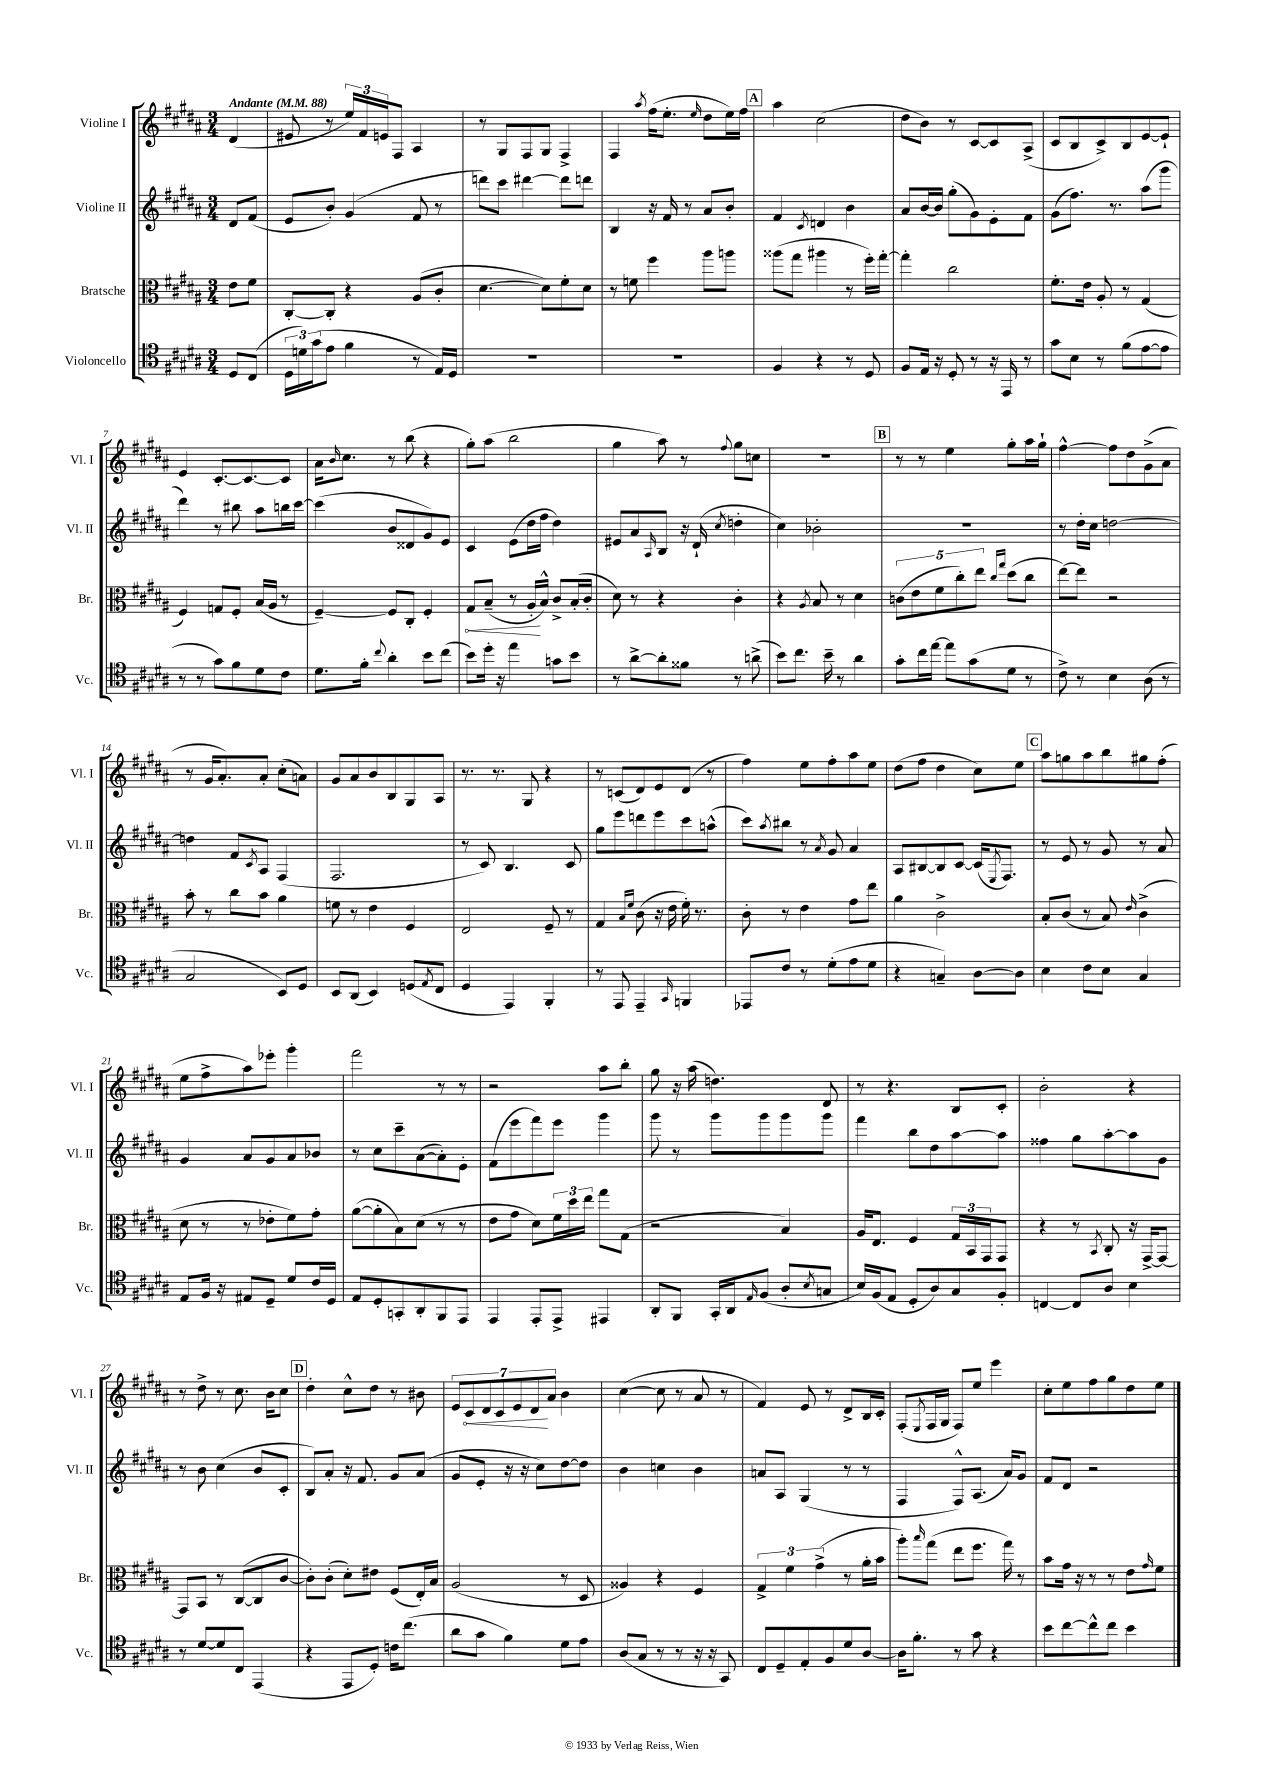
<<
\new StaffGroup <<
\new Staff = "s0" \with { instrumentName = "Violine I" shortInstrumentName = "Vl. I" } {
    \clef treble \key b \major \numericTimeSignature \time 3/4 \partial 4 \tempo "Andante" 4 = 88
    dis'4( |
    eis'8 r8 \tuplet 3/2 { e''16) fis'16 e'16 } fis8 ais4 |
    r8 gis8 fis8 gis8 fis4-> |
    fis4 \acciaccatura { ais''8 } fis''16( e''8.-. \grace { e''16 } dis''8 e''16) fis''16 |
    \mark \markup { \box "A" } ais''4 cis''2( |
    dis''8 b'8) r8 cis'8~ cis'8 ais8->( |
    cis'8 b8 cis'8->) b8 e'8~ e'8-! |
    e'4 cis'8.~-. cis'8.~ cis'8 |
    ais'16 \grace { b'16 } cis''8. r8 b''8( r4 |
    gis''8-.) ais''8( b''2 |
    gis''4 ais''8) r8 \appoggiatura { fis''8 } gis''8 c''8 |
    R2. |
    \mark \markup { \box "B" } r8 r8 e''4 gis''8-. ais''16 gis''16-! |
    fis''4~-^ fis''8 dis''8 gis'8->( ais'8 |
    r8 gis'16 ais'8.-.) ais'8-. cis''8-.( a'8) |
    gis'8 ais'8 b'8 b8 gis8 ais8 |
    r8. r8. gis8 r4 |
    r8 c'8( dis'8) e'8 dis'8( r8 |
    fis''4) e''8 fis''8-. ais''8 e''8 |
    dis''8( fis''8 dis''4 cis''8) e''8 |
    \mark \markup { \box "C" } ais''8 g''8 ais''8 b''8 gis''8 fis''8-.( |
    e''8 fis''8-> ais''8) ees'''8-. gis'''4-. |
    fis'''2 r8 r8 |
    r2 ais''8 b''8-. |
    gis''8 r16 ais''16( d''4.) dis'8 |
    r8 r4. b8 cis'8-. |
    b'2-. r4 |
    r8 dis''8-> r8 cis''8. b'16 cis''8 |
    \mark \markup { \box "D" } dis''4-. cis''8-^ dis''8 r8 bis'8 |
    \tuplet 7/4 { e'8 \once \override Hairpin.circled-tip = ##t cis'8\< dis'8 cis'8 e'8 dis'8\! ais'8 } b'4 |
    cis''4~( cis''8 r8 ais'8 r8 |
    fis'4) e'8 r8 dis'8-> b16 cis'16-. |
    fis8-.( \acciaccatura { e8 } fis16 gis16 fis8) e''8 e'''4 |
    cis''8-. e''8 fis''8 gis''8 dis''8 e''8 \bar "|." |
}
\new Staff = "s1" \with { instrumentName = "Violine II" shortInstrumentName = "Vl. II" } {
    \clef treble \key b \major \numericTimeSignature \time 3/4 \partial 4
    dis'8 fis'8( |
    e'8 b'8-.) gis'4( fis'8 r8 |
    d'''8) cis'''8 dis'''4~ dis'''8 d'''8 |
    b4 r16 fis'16 r8 ais'8 b'8-. |
    \mark \markup { \box "A" } fis'4 \acciaccatura { cis'8 } d'4 b'4 |
    ais'8 b'16~ b'16 gis''8-.( gis'8) e'8-. fis'8 |
    gis'8( fis''8.) r8. ais''8( gis'''8 |
    dis'''4) r8 bis''8 ais''8 b''16 cis'''16~ |
    cis'''4( b'8 disis'8 gis'8) e'8 |
    cis'4 e'8( dis''16 fis''16 dis''4) |
    eis'8 ais'8 \grace { ais16 } b8 r16 dis'16-!( \acciaccatura { cis''8 } d''4-. |
    cis''4) bes'2-. |
    \mark \markup { \box "B" } R2. |
    r8 dis''16-. cis''16 d''2~ |
    d''4 fis'8 \acciaccatura { cis'8 } ais8 fis4( |
    fis2. |
    r8 cis'8) b4. cis'8 |
    gis''8 e'''8 d'''8 e'''8 cis'''8 a''8-^( |
    cis'''8) \acciaccatura { ais''8 } bis''8 r8 \acciaccatura { ais'8 } gis'8 ais'4 |
    ais8 bis8~ bis8 cis'8~ cis'16( \acciaccatura { e8 } fis8.) |
    \mark \markup { \box "C" } r8 e'8 r8 gis'8 r8 ais'8 |
    gis'4 ais'8 gis'8 ais'8 bes'8 |
    r8 cis''8 cis'''8-- ais'8~( ais'8-.) e'8-. |
    fis'8( e'''8 fis'''8) e'''8 gis'''4 |
    gis'''8 r8 gis'''8 gis'''8 gis'''8 gis'''8 |
    fis'''4 b''8 dis''8 ais''8~ ais''8 |
    fisis''4 gis''8 ais''8~-. ais''8 gis'8 |
    r8 b'8 cis''4( b'8 cis'8-. |
    \mark \markup { \box "D" } b8) ais'8-. r16 fis'8. gis'8 ais'8( |
    gis'8 e'8-. r16 r16 cis''8) dis''8~ dis''8 |
    b'4 c''4 b'4 |
    a'8 ais8 gis4( r8 r8 |
    fis4 fis8-^) ais8.( ais'16) gis'8 |
    fis'8 dis'8 r2 \bar "|." |
}
\new Staff = "s2" \with { instrumentName = "Bratsche" shortInstrumentName = "Br." } {
    \clef alto \key b \major \numericTimeSignature \time 3/4 \partial 4
    e'8 fis'8 |
    cis8~-. cis8-. r4 ais8( cis'8-. |
    dis'4.~ dis'8) fis'8-. dis'8 |
    r8 f'8 fis''4 ais''8 a''8 |
    \mark \markup { \box "A" } aisis''8( gis''8 ais''4 r8 fis''16-.) gis''16~-. |
    gis''4-. cis''2 |
    fis'8.-. e'16 ais8-. r8 gis4( |
    fis4) g8 fis8-. b16( ais16 r8 |
    fis4~--) fis8 cis8-. fis4-. |
    \once \override Hairpin.circled-tip = ##t gis8\< b8--( r8 ais16-.\! b16-^) cis'8-> b16-.( cis'16-. |
    dis'8) r8 r4 cis'4-. |
    r4 \acciaccatura { ais8 } b8 r8 dis'4 |
    \mark \markup { \box "B" } \tuplet 5/4 { c'8( e'8 fis'8 cis''8-.) e''8 } \grace { cis''16 gis''16 } dis''8( cis''8 |
    e''8~) e''8 r2 |
    b'8-. r8 cis''8 b'8 ais'4 |
    f'8 r8 e'4 fis4 |
    e2 fis8-- r8 |
    gis4 \grace { b16 fis'16 } cis'8( r16 e'16 fis'16-.) r8. |
    cis'8-. r8 e'4 gis'8 e''8 |
    ais'4 cis'2-> |
    \mark \markup { \box "C" } b8-. cis'8( r8 b8) \grace { e'16 } cis'4->( |
    dis'8 r8 r8 ees'8-. fis'8) gis'8-. |
    ais'8~( ais'8-. b8) dis'8( r8 r8 |
    e'8 gis'8 dis'8) \tuplet 3/2 { fis'16 dis''16 e''16 } gis''8 gis8( |
    r2 b4) |
    ais16 e8. fis4 \tuplet 3/2 { gis16 b,16 gis,16 } gis,8 |
    r4 r8 \acciaccatura { b,8 } cis8-. r16 gis,16~-> gis,8~ |
    gis,8 b,8 r8 cis8~( cis8 cis'8~ |
    \mark \markup { \box "D" } cis'8-.) cis'8-.( dis'8-.) eis'8 fis8( e16-.) b16 |
    ais2( r8 dis8 |
    aisis4) r4 fis4 |
    \tuplet 3/2 { gis4-> fis'4 gis'4->( } r8 ais'16-. b'16 |
    ais''8-.) \grace { b''16 } gis''8( e''8 fis''8. gis''16) r8 |
    b'8 gis'16 r16 r8 r8 e'8 \grace { gis'16 } fis'8 \bar "|." |
}
\new Staff = "s3" \with { instrumentName = "Violoncello" shortInstrumentName = "Vc." } {
    \clef tenor \key b \major \numericTimeSignature \time 3/4 \partial 4
    dis8 cis8( |
    \tuplet 3/2 { dis16 d'16) gis'16( } e'8 fis'4 r8 e16) dis16 |
    R2. |
    R2. |
    \mark \markup { \box "A" } fis4 r4 r8 dis8 |
    fis8 e16 r16 dis8-. r8 r16 e,16 r8 |
    gis'8 b8 r8 fis'8( e'8~ e'8 |
    r8 r8 gis'8) fis'8 dis'8 cis'8 |
    dis'8. fis'16-. \appoggiatura { cis''8 } ais'4-. b'8 cis''8( |
    b'8) dis''16-. r16 e''4 g'8 b'8 |
    r8 ais'8~-> ais'8-. fisis'8 r8 a'8->( |
    b'8) cis''8. b'16-- r8 ais'4 |
    \mark \markup { \box "B" } gis'8-. cis''16 e''16~ e''8 gis'8( dis'8 r8 |
    cis'8->) r8 b4 ais8( r8 |
    gis2 b,8) dis8 |
    b,8 ais,8( b,4) d8( \acciaccatura { e8 } cis8 |
    dis4 e,4) fis,4-. |
    r8 e,8 e,4-- \grace { gis,16 } f,4 |
    ees,8 cis'8 r8 dis'8-.( e'8 dis'8 |
    r4 g4--) ais8~ ais8 |
    \mark \markup { \box "C" } b4 cis'8 b8 gis4 |
    e8 fis16 r16 eis8 dis8-- dis'8 cis'16 dis16 |
    e8 dis8-. g,8-. ais,8-. fis,8 e,8 |
    e,4 e,8-. e,8-> eis,4 |
    ais,8-. fis,8 gis,16-. ais,16 \grace { e16 } fis8( ais8-. \acciaccatura { b8 } g8 |
    b16) fis16( e8 dis8-. ais8) gis8 fis8-. |
    c4~ c8 ais8 b4 |
    r8 dis'8~ dis'8 cis8 e,4( |
    \mark \markup { \box "D" } r4 e,8 dis8-.) c'16 cis''8.( |
    ais'8 gis'8 fis'4) dis'8 e'8 |
    ais8( gis8 r8 r8 r16 r16 gis,8) |
    cis8 dis8-- e8-. fis8 dis'8 ais8~ |
    ais16 fis'8.-. r8 gis'8 r4 |
    b'8 cis''8~ cis''8-^ cis''8 b'4 \bar "|." |
}
>>
>>
